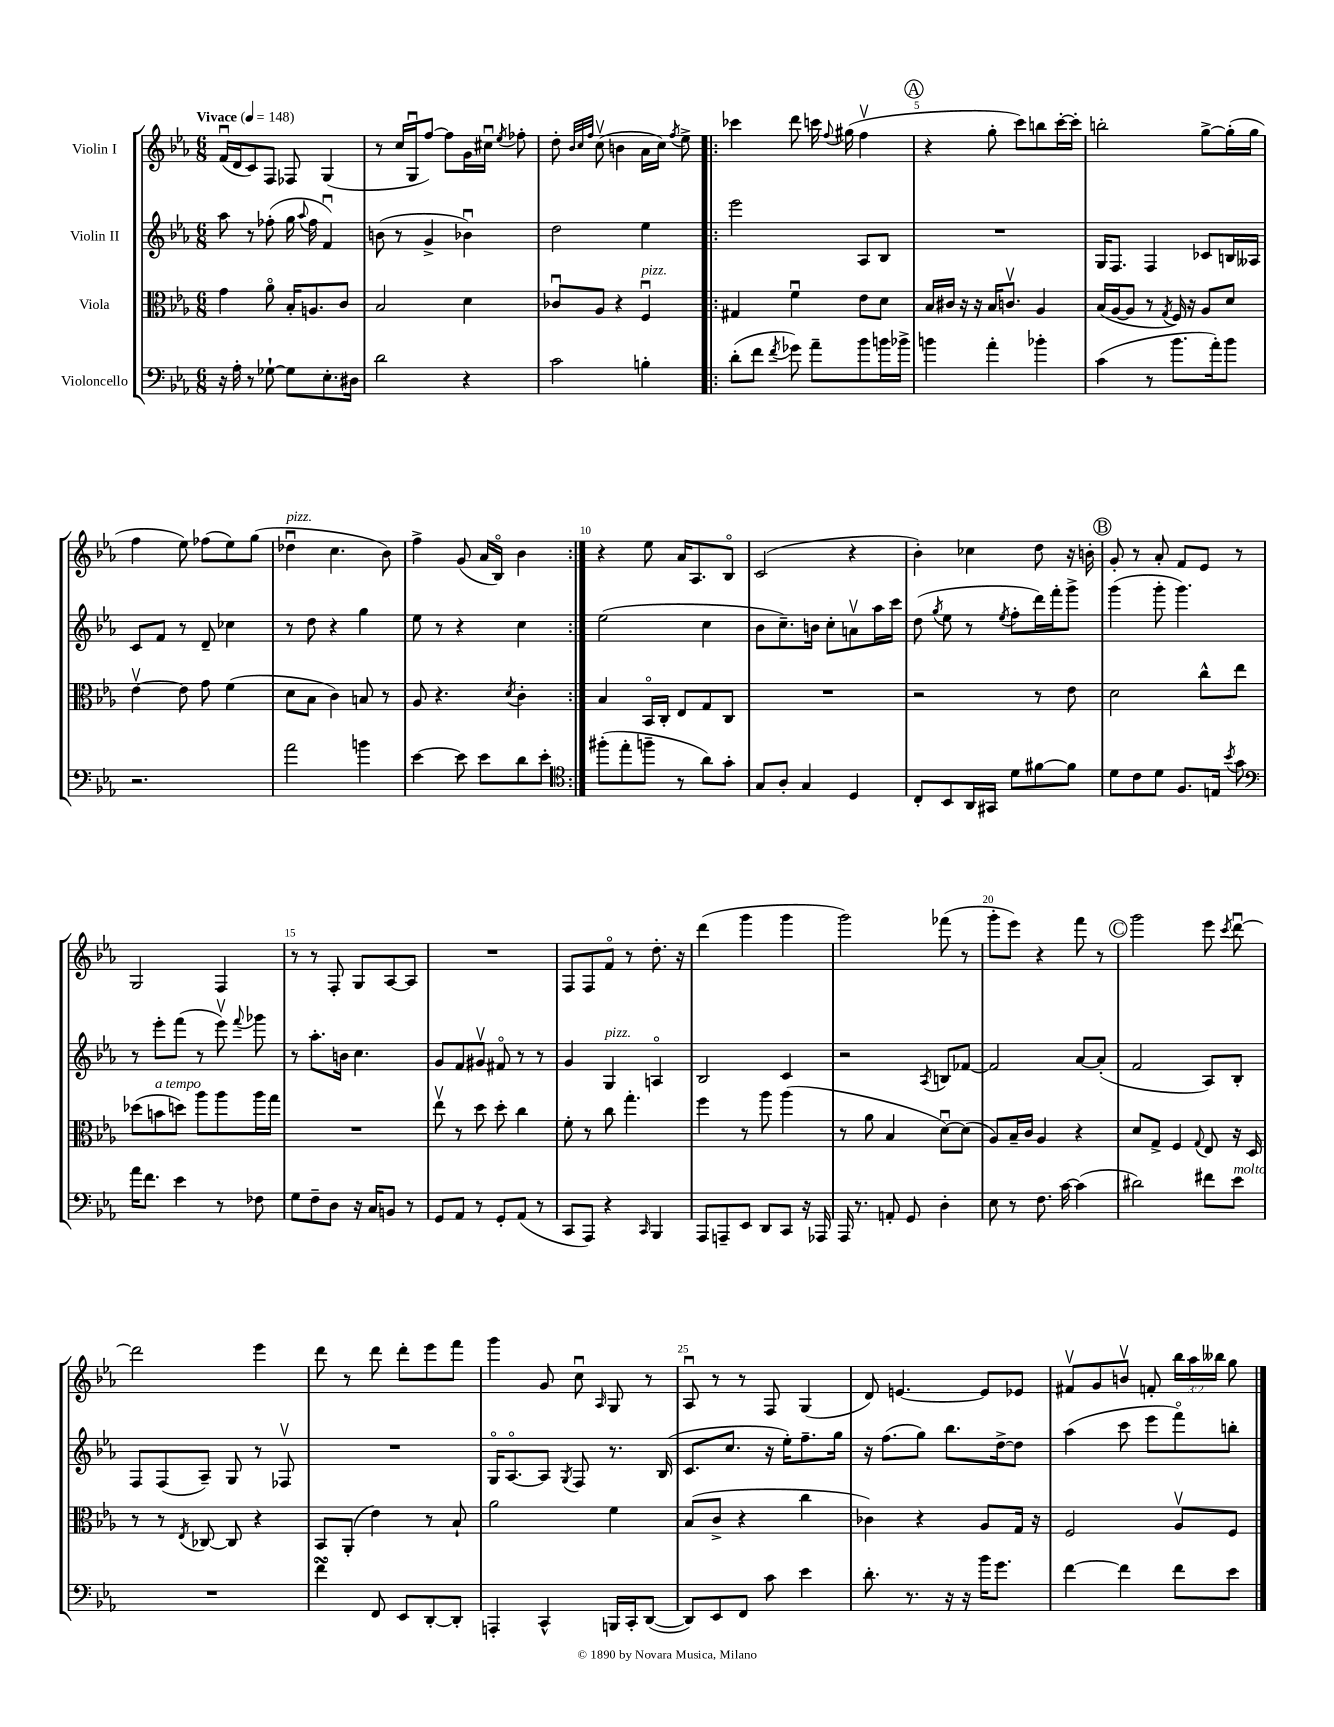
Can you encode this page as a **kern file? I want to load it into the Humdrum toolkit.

**kern	**kern	**kern	**kern
*part4	*part3	*part2	*part1
*staff4	*staff3	*staff2	*staff1
*I"Violoncello	*I"Viola	*I"Violin II	*I"Violin I
*clefF4	*clefC3	*clefG2	*clefG2
*k[b-e-a-]	*k[b-e-a-]	*k[b-e-a-]	*k[b-e-a-]
*M6/8	*M6/8	*M6/8	*M6/8
*MM148	*MM148	*MM148	*MM148
=1	=1	=1	=1
!	!	!	!LO:TX:a:B:t=Vivace
16r	4g\	8aa-\	(16fu/LL
16A-'\	.	.	16d/J
8r	.	8r	8c/)
[8G-X`\	8a-\	(8ff-X'\	8F/J
8G-\L]	16B-'/KL	16gg\	8F-X/
.	.	8qqaa-/	.
.	8.An/	16ff-\	.
8.E-'\	.	4fu/)	(4G/
.	8c/J	.	.
16D#X\Jk	.	.	.
=2	=2	=2	=2
2d\	2B-/	(8bn\	8r
.	.	8r	16cc/LL
.	.	.	16Gu/J
.	.	4g^/	[8ff/J)
.	.	.	8ff\L]
4r	4d\	4b-Xu\)	16g\L
.	.	.	16cc#Xu\JJ
.	.	.	8qee-/
.	.	.	8ff-X'\
=3	=3	=3	=3
2c\	8c-Xu/L	2dd\	8dd'\
.	.	.	32qqb-/LLL
.	.	.	32qqcc/
.	.	.	32qqff/JJJ
.	8A-/J	.	(8ccv\
.	4r	.	4bn\
!	!LO:TX:a:i:t=pizz.	!	!
4Bn'\	4Fu/	4ee-\	16a-\LL
.	.	.	16cc\JJ)
.	.	.	8qff/
.	.	.	8ee-^\
=4!|:	=4!|:	=4!|:	=4!|:
(8d'\L	4G#X/	2eee-\	4ccc-X\
8f\J	.	.	.
8qf/	.	.	.
8g-X\)	4fu\	.	8ddd\
8a-~\L	.	.	16cccn\
.	.	.	8qqff/
.	.	.	(16gg#X\
8b-\	8e-\L	8A-/L	4ffv\
16bn\L	8d\J	8B-/J	.
16b-X^\JJ	.	.	.
!!LO:REH:place=s1:t=A
=5	=5	=5	=5
4bn\	16B-/LL	2.r	4r
.	16c#X/JJ	.	.
.	16r	.	.
.	16r	.	.
4a-'\	16B-/KL	.	8gg'\
.	8.cnv/J	.	.
.	.	.	8ccc\L)
4b-X'\	4A-/	.	8bbn\
.	.	.	[16ccc'\L
.	.	.	16ccc'\JJ]
=6	=6	=6	=6
(4c\	(16B-/LL	16G/KL	2bbn'\
.	[16A-/J	8.F/J	.
.	8A-/J]	.	.
8r	8r	4F/	.
.	8qG/	.	.
8.b-\L	16F/)	.	.
.	16r	.	.
.	8A-/L	8c-X/L	[8gg^\L
16a-'\k)	.	.	.
8b-\J	8d/J	16Bn/L	(16gg'\L]
.	.	16A--X/JJ	16gg\JJ
!!LO:LB:g=z
=7	=7	=7	=7
2.r	[4e-v\	8c/L	4ff\
.	.	8f/J	.
.	8e-\]	8r	8ee-\)
.	8g\	8d~/	(8ff-X\L
.	(4f\	4cc-X\	8ee-\)
.	.	.	(8gg\J
=8	=8	=8	=8
!	!	!	!LO:TX:a:i:t=pizz.
2a-\	8d\L	8r	4dd-Xu\
.	8B-\J	8dd\	.
.	4c\)	4r	4.cc\
4bn\	8Bn/	4gg\	.
.	8r	.	8b-\)
=9	=9	=9	=9
[4e-\	8A-/	8ee-\	4ff^\
.	4.r	8r	.
8e-\]	.	4r	(8g/
8e-\L	.	.	16a-/LL
.	.	.	16B-/JJ)
.	8qd/	.	.
8d\	4c'\	4cc\	4b-\
8e-'\J	.	.	.
=10:|!	=10:|!	=10:|!	=10:|!
*clefC4	*	*	*
(8ff#X'\L	4B-/	(2ee-\	4r
8ee-'\	.	.	.
8ffn~\J	16BB-/LL	.	8ee-\
.	16C'/JJ	.	.
8r	8E-/L	.	16a-/KL
.	.	.	8.A-/
8a-\L)	8G/	4cc\	.
8g'\J	8C/J	.	8B-/J
=11	=11	=11	=11
8G/L	2.r	8b-\L	(2c/
8A-'/J	.	8.cc~\)	.
4G/	.	.	.
.	.	16bn\Jk	.
.	.	8cc'\L	.
4D/	.	8anv\	4r
.	.	16aa-\L	.
.	.	16ccc\JJ	.
=12	=12	=12	=12
8C'/L	2r	(8dd\	4b-'\)
.	.	8qgg/	.
8BB-/	.	8ee-\	.
16AA-/L	.	8r	4cc-X\
16GG#X/JJ	.	.	.
.	.	8qee-/	.
8d\L	.	8ff'\L	.
[8f#X\	8r	16ddd\L)	8dd\
.	.	16fff'\J	.
8f#\J]	8e-\	8ggg^\J	16r
.	.	.	16bn'\
!!LO:REH:place=s1:t=B
=13	=13	=13	=13
8d\L	2d\	(4ggg\	8g'/
8c\	.	.	8r
8d\J	.	8ggg'\	8a-'/
8.F/L	.	4.ggg\)	8f/L
.	8cc^^\L	.	8e-/J
16En/Jk	.	.	.
8qb-/	.	.	.
8g\	8ee-\J	.	8r
!!LO:LB:g=z
=14	=14	=14	=14
*clefF4	*	*	*
16a-\KL	(8dd-X\L	8r	2G/
8.f\J	.	.	.
!	!LO:TX:a:i:t=a tempo	!	!
.	8bn\	8eee-'\L	.
4e-\	8ddn\J)	(8fff\J	.
.	8aa-\L	8r	.
8r	8aa-\	8eee-v\)	4F/
.	.	8qqfff/	.
8F-X\	16aa-\L	8ggg-X\	.
.	16gg\JJ	.	.
=15	=15	=15	=15
8G\L	2.r	8r	8r
8F~\	.	8.aa-'\L	8r
8D\J	.	.	8F'/
.	.	16bn\Jk	.
16r	.	4.cc\	8G/L
16C/KL	.	.	.
8BBn/J	.	.	[8A-/
8r	.	.	8A-/J]
=16	=16	=16	=16
8GG/L	8ee-v\	8g/L	2.r
8AA-/J	8r	8f/	.
8r	8dd\	8g#Xv/J	.
8GG'/L	8dd'\	8f#X/	.
(8AA-/J	4cc\	8r	.
8r	.	8r	.
=17	=17	=17	=17
8CC/L	8f'\	4g/	8F/L
8AAA-/J)	8r	.	8F/
!	!	!LO:TX:a:i:t=pizz.	!
4r	8cc\	4G/	8f/J
.	4.gg'\	.	8r
16qqCC/	.	.	.
4BBB-/	.	4An/	8.dd'\
.	.	.	16r
=18	=18	=18	=18
8AAA-/L	4ff\	2B-/	(4ddd\
8AAAn~/	.	.	.
8EE-/J	8r	.	4ggg\
8DD/L	8aa-\	.	.
8CC/J	(4aa-\	4c/	4ggg\
16r	.	.	.
16AAA-X/	.	.	.
=19	=19	=19	=19
16AAA-/	8r	2r	2ggg\)
8.r	.	.	.
.	8a-\	.	.
8AAn'/	4B-/	.	.
8GG/	.	.	.
.	.	8qA-/	.
4D'\	[8du\L)	8Bn/L	(8fff-X\
.	(8d\J]	[8f-X/J	8r
=20	=20	=20	=20
8E-\	8A-/L)	2f-/]	8ggg'\L
8r	16B-~/L	.	8eee-\J)
.	16c/JJ	.	.
8.F\	4A-/	.	4r
[16c\	.	.	.
(4c\]	4r	[8a-/L	8fff\
.	.	(8a-'/J]	8r
!!LO:REH:place=s1:t=C
=21	=21	=21	=21
2d#X\)	8d/L	2f/	2ggg\
.	8G^/J	.	.
.	4F/	.	.
.	8qqG/	.	.
8f#X\L	8E-/	8A-/L)	8eee-\
.	.	.	8qccc/
!LO:TX:a:i:t=molto	!	!	!
8e-\J	16r	8B-'/J	[8dddu\
.	16D/	.	.
!!LO:LB:g=z
=22	=22	=22	=22
2.r	8r	8F/L	2ddd\]
.	8r	(8F/	.
.	8qE-/	.	.
.	[8C-X/	8A-~/J)	.
.	8C-/]	8G/	.
.	4r	8r	4eee-\
.	.	8F-Xv/	.
=23	=23	=23	=23
4fsSSS\	8BB-/L	2.r	8ddd\
.	(8AA-'/J	.	8r
8FF/	4e-\)	.	8ddd\
8EE-/L	.	.	8ddd'\L
[8DD'/	8r	.	8eee-\
8DD'/J]	8B-`/	.	8fff\J
=24	=24	=24	=24
4AAAn'/	2a-\	16G/KL	4ggg\
.	.	[8.A-/	.
4CC^^/	.	8A-/J]	8g/
.	.	8qG/	.
.	.	8F/	8ccu\
.	.	.	16qqA-/
16BBBn/LL	4f\	8.r	8G/
16CC'/J	.	.	.
([8DD/J	.	.	8r
.	.	(16B-/	.
=25	=25	=25	=25
8DD/L])	(8B-/L	8.c/L	8A-u/
8EE-/	8c^/J	.	8r
.	.	8.cc/J	.
8FF/J	4r	.	8r
8c\	.	16r	8F/
.	.	16ee-'\KL)	.
4e-\	4cc\	8.ff~\	(4G/
.	.	16gg\Jk	.
=26	=26	=26	=26
8.d'\	4c-X\)	16r	8d/)
.	.	(8.ff\L	.
.	.	.	[4.en/
8.r	.	.	.
.	4r	8gg\J)	.
16r	.	8.bb-\L	.
16r	.	.	.
16b-\KL	8A-/L	.	8e/L]
8.g\J	.	[16dd^\k	.
.	16G/Jk	8dd\J]	8e-X/J
.	16r	.	.
=27	=27	=27	=27
[4f\	2F/	(4aa-\	8f#Xv/L
.	.	.	8g/
4f\]	.	8ccc\	8bnv/J
.	.	8eee-\L	8fn'/
8f\L	8A-v/L	8fff\)	24bb-\LL
.	.	.	24aa-\
.	.	.	24bb--X\JJ
8e-\J	8F/J	8bbn'\J	8gg\
==	==	==	==
*-	*-	*-	*-
